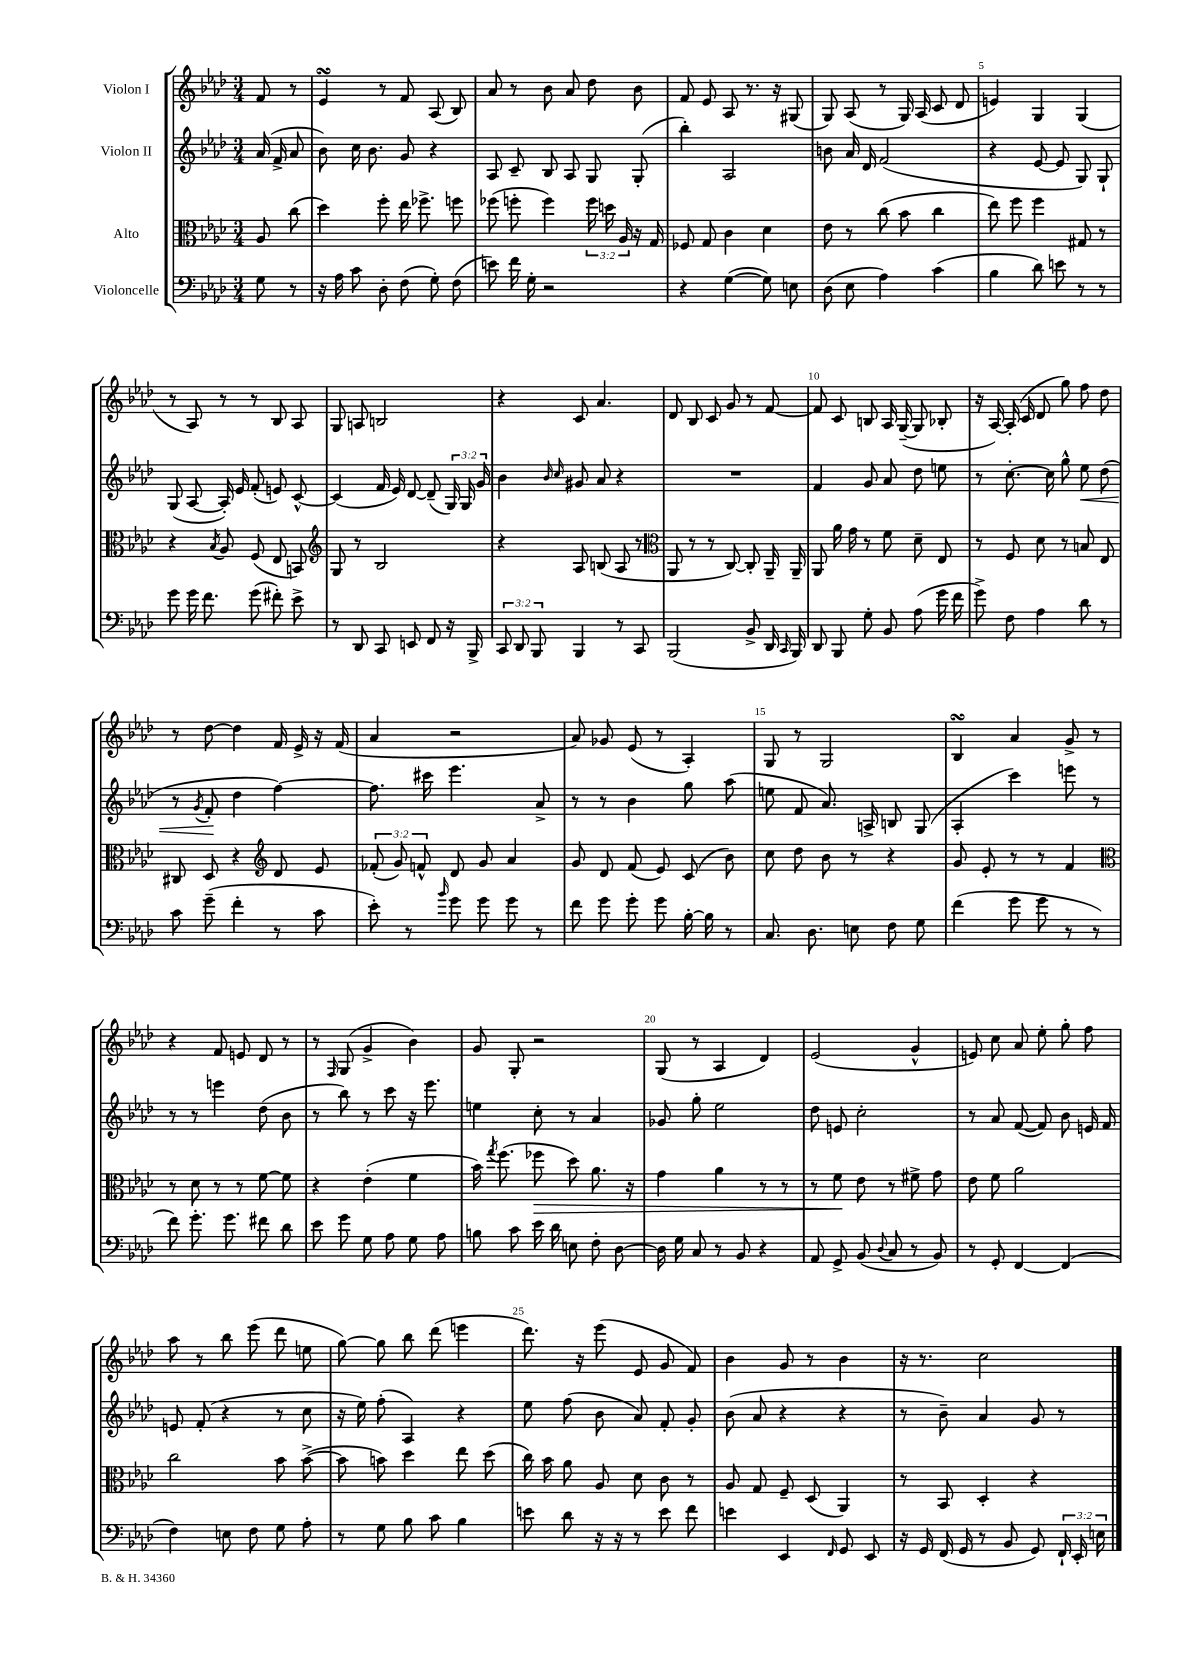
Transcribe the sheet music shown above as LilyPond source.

<<
\new StaffGroup <<
\new Staff = "s0" \with { instrumentName = "Violon I" } {
    \clef treble \key aes \major \numericTimeSignature \time 3/4 \partial 4
    \autoBeamOff f'8 r8 |
    ees'4\turn r8 f'8 aes8( bes8) |
    aes'8 r8 bes'8 aes'8 des''8 bes'8 |
    f'8 ees'8 aes8 r8. r16 gis8( |
    g8) aes8( r8 g16) aes16( c'8 des'8 |
    e'4) g4 g4( |
    r8 aes8) r8 r8 bes8 aes8 |
    g8 a8 b2 |
    r4 c'8 aes'4. |
    des'8 bes8 c'8 g'8 r8 f'8~ |
    f'8 c'8 b8 aes16 g16~--( g8 bes8-. |
    r16 aes16~) aes16-.( c'16 des'8 g''8) f''8 des''8 |
    r8 des''8~ des''4 f'16 ees'16-> r16 f'16( |
    aes'4 r2 |
    aes'8) ges'8 ees'8( r8 aes4-.) |
    g8 r8 g2 |
    bes4\turn aes'4 g'8-> r8 |
    r4 f'8 e'8 des'8 r8 |
    r8 \grace { f16 } g8( g'4-> bes'4) |
    g'8 g8-. r2 |
    g8( r8 aes4 des'4) |
    ees'2( g'4-^ |
    e'8) c''8 aes'8 ees''8-. g''8-. f''8 |
    aes''8 r8 bes''8 ees'''8( des'''8 e''8 |
    g''8~) g''8 bes''8 des'''8( e'''4 |
    des'''8.) r16 ees'''8( ees'8 g'8 f'8) |
    bes'4 g'8 r8 bes'4 |
    r16 r8. c''2 \bar "|." |
}
\new Staff = "s1" \with { instrumentName = "Violon II" } {
    \clef treble \key aes \major \numericTimeSignature \time 3/4 \override Staff.TupletNumber.text = #tuplet-number::calc-fraction-text \partial 4
    \autoBeamOff aes'16( f'16-> aes'8 |
    bes'8) c''16 bes'8. g'8 r4 |
    aes8 c'8-- bes8 aes8 g8 g8-.( |
    bes''4-.) aes2 |
    b'8 aes'16 des'16 f'2( |
    r4 ees'8~ ees'8 g8) g8-! |
    g8( aes8~ aes16-.) ees'16 f'8-.( e'8) c'8~-^ |
    c'4( f'16 ees'16) des'8~ des'8--( \tuplet 3/2 { g16) g16 g'16 } |
    bes'4 \grace { bes'16 c''16 } gis'8 aes'8 r4 |
    R2. |
    f'4 g'8 aes'8 des''8 e''8 |
    r8 c''8.~-. c''16 g''8-^ ees''8\< des''8( |
    r8 \acciaccatura { g'8 } f'8-.\! des''4 f''4~) |
    f''8. cis'''16 ees'''4. aes'8-> |
    r8 r8 bes'4 g''8 aes''8( |
    e''8 f'8 aes'8.) a16-> b8 g8( |
    aes4-. c'''4) e'''8 r8 |
    r8 r8 e'''4 des''8( bes'8 |
    r8 bes''8) r8 c'''8 r16 ees'''8. |
    e''4 c''8-. r8 aes'4 |
    ges'8 g''8-. ees''2 |
    des''8 e'8 c''2-. |
    r8 aes'8 f'8~( f'8) bes'8 e'16 f'16 |
    e'8 f'8-.( r4 r8 c''8 |
    r16 ees''16) f''8-.( aes4) r4 |
    ees''8 f''8( bes'8 aes'8) f'8-. g'8-. |
    bes'8( aes'8 r4 r4 |
    r8 bes'8--) aes'4 g'8 r8 \bar "|." |
}
\new Staff = "s2" \with { instrumentName = "Alto" } {
    \clef alto \key aes \major \numericTimeSignature \time 3/4 \override Staff.TupletNumber.text = #tuplet-number::calc-fraction-text \partial 4
    \autoBeamOff aes8 c''8( |
    des''4) f''8-. ees''16 fes''8.-> f''8 |
    fes''8( f''8-. f''4) \tuplet 3/2 { f''16 d''16 aes16 } r16 g16 |
    fes8 g8 c'4 des'4 |
    ees'8 r8 c''8( bes'8 c''4 |
    ees''8) f''8 f''4 gis8 r8 |
    r4 \acciaccatura { bes8 } aes8 f8( ees8 b,8) |
    \clef treble g8 r8 bes2 |
    r4 aes8 b8( aes8 r8 |
    \clef alto aes,8 r8 r8 c8~) c8-. aes,16-- aes,16-- |
    aes,8 aes'16 g'16 r8 f'8 des'8-- ees8 |
    r8 f8 des'8 r8 b8 ees8 |
    cis8 des8 r4 \clef treble des'8 ees'8 |
    \tuplet 3/2 { fes'8-.( g'8) f'8-^ } des'8 g'8 aes'4 |
    g'8 des'8 f'8( ees'8) c'8( bes'8) |
    c''8 des''8 bes'8 r8 r4 |
    g'8 ees'8-. r8 r8 f'4 |
    \clef alto r8 des'8 r8 r8 f'8~ f'8 |
    r4 ees'4-.( f'4 |
    bes'16) \acciaccatura { g''8 } f''8.( fes''8\> des''8) aes'8. r16 |
    g'4 aes'4 r8 r8 |
    r8 f'8\! ees'8 r8 fis'8-> g'8 |
    ees'8 f'8 aes'2 |
    c''2 bes'8 bes'8~->( |
    bes'8 b'8) des''4 ees''8 des''8( |
    c''16) bes'16 aes'8 aes8 des'8 c'8 r8 |
    aes8 g8 f8-- des8( aes,4) |
    r8 bes,8 des4-. r4 \bar "|." |
}
\new Staff = "s3" \with { instrumentName = "Violoncelle" } {
    \clef bass \key aes \major \numericTimeSignature \time 3/4 \override Staff.TupletNumber.text = #tuplet-number::calc-fraction-text \partial 4
    \autoBeamOff g8 r8 |
    r16 aes16 c'8 des8-. f8( g8-.) f8( |
    e'8) f'16 g16-. r2 |
    r4 g4~( g8) e8 |
    des8( ees8 aes4) c'4( |
    bes4 des'8) e'8 r8 r8 |
    g'8 g'16 f'8. g'8( fis'8-.) ees'8-> |
    r8 des,8 c,8 e,8 f,8 r16 bes,,16-> |
    \tuplet 3/2 { c,8 des,8 bes,,8 } bes,,4 r8 c,8 |
    bes,,2( bes,8-> des,16 \grace { c,16 } bes,,16) |
    des,8 bes,,8 g8-. bes,8 aes8( g'16 f'16 |
    g'8->) f8 aes4 des'8 r8 |
    c'8 g'8--( f'4-. r8 c'8 |
    ees'8-.) r8 \grace { bes'16 } g'8 g'8 g'8 r8 |
    f'8 g'8 g'8-. g'8 bes16~-. bes16 r8 |
    c8. des8. e8 f8 g8 |
    f'4( g'8 g'8 r8 r8 |
    f'8) g'8.-. g'8. fis'8 des'8 |
    ees'8 g'8 g8 aes8 g8 aes8 |
    b8 c'8 ees'16 des'16 e8 f8-. des8~ |
    des16 g16 c8 r8 bes,8 r4 |
    aes,8 g,8-> bes,8( \appoggiatura { des8 } c8 r8 bes,8) |
    r8 g,8-. f,4~ f,4( |
    f4) e8 f8 g8 aes8-. |
    r8 g8 bes8 c'8 bes4 |
    e'8 des'8 r16 r16 r8 e'8 f'8 |
    e'4 ees,4 \grace { f,16 } g,8 ees,8 |
    r16 g,16 f,16( g,16 r8 bes,8 g,8) \tuplet 3/2 { f,16-! ees,16-. e16 } \bar "|." |
}
>>
>>
\layout { \context { \Score \override BarNumber.break-visibility = ##(#f #t #t) barNumberVisibility = #(every-nth-bar-number-visible 5) } }
